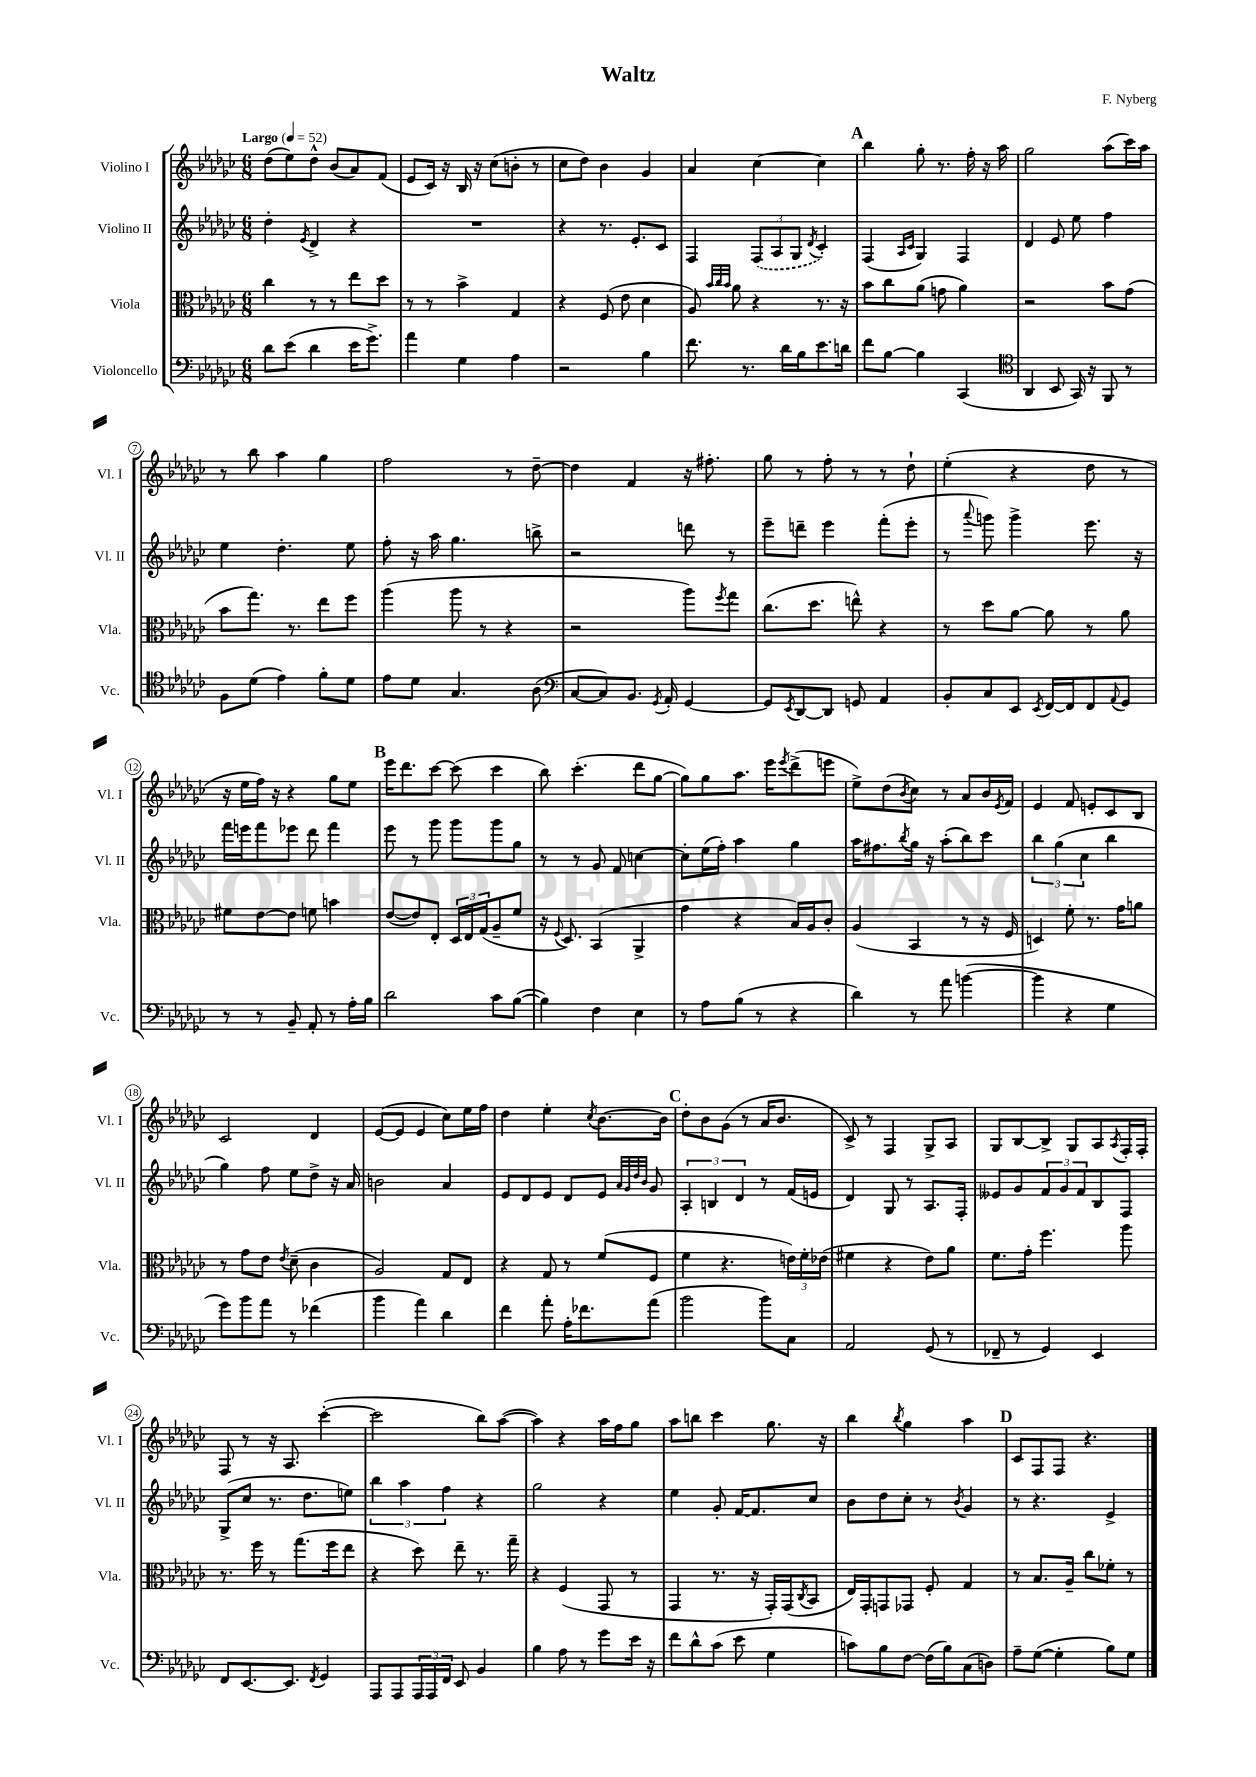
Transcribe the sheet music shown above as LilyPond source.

\header { title = "Waltz" composer = "F. Nyberg" }
<<
\new StaffGroup <<
\new Staff = "s0" \with { instrumentName = "Violino I" shortInstrumentName = "Vl. I" } {
    \clef treble \key ges \major \numericTimeSignature \time 6/8 \tempo "Largo" 4 = 52
    des''8( ees''8) des''8-^ bes'8( aes'8) f'8( |
    ees'8 ces'16) r16 bes16 r16 ces''8( b'8-. r8 |
    ces''8 des''8) bes'4 ges'4 |
    aes'4 ces''4~ ces''4 |
    \mark \markup { \bold "A" } bes''4 ges''8-. r8. f''16-. r16 aes''16 |
    ges''2 aes''8( ces'''16) aes''16 |
    r8 bes''8 aes''4 ges''4 |
    f''2 r8 des''8~-- |
    des''4 f'4 r16 fis''8.-. |
    ges''8 r8 f''8-. r8 r8 des''8-! |
    ees''4-.( r4 des''8 r8 |
    r16 ees''16 f''16) r16 r4 ges''8 ees''8 |
    \mark \markup { \bold "B" } ees'''16 des'''8. ces'''8~ ces'''8( ces'''4 |
    bes''8) ces'''4.-.( des'''8 ges''8~ |
    ges''8) ges''8 aes''8. ees'''16 \acciaccatura { ees'''8 } des'''8->( e'''8 |
    ees''8->) des''8( \acciaccatura { bes'8 } ces''8) r8 aes'8 bes'16 \acciaccatura { ees'8 } f'16 |
    ees'4 f'8 e'8-. ces'8 bes8 |
    ces'2 des'4 |
    ees'8~( ees'8 ees'4 ces''8) ees''16 f''16 |
    des''4 ees''4-. \acciaccatura { ces''8 } bes'8.~ bes'16 |
    \mark \markup { \bold "C" } des''8-. bes'8 ges'8( r8 aes'16 bes'8. |
    ces'8->) r8 f4 ges8-> aes8 |
    ges8 bes8~ bes8-> ges8 aes8 \acciaccatura { aes8 } f16-. f16-. |
    f8 r8 r16 aes8. ces'''4~-.( |
    ces'''2 bes''8) aes''8~( |
    aes''4) r4 aes''16 f''16 ges''8 |
    aes''8 b''8 ces'''4 ges''8. r16 |
    bes''4 \acciaccatura { bes''8 } ges''4 aes''4 |
    \mark \markup { \bold "D" } ces'8 f8 f8 r4. \bar "|." |
}
\new Staff = "s1" \with { instrumentName = "Violino II" shortInstrumentName = "Vl. II" } {
    \clef treble \key ges \major \numericTimeSignature \time 6/8
    des''4-. \acciaccatura { ees'8 } des'4-> r4 |
    R2. |
    r4 r8. ees'8.-. ces'8 |
    f4 \tuplet 3/2 { \once \slurDashed f8( aes8 ges8 } \acciaccatura { des'8 } ces'4-.) |
    \mark \markup { \bold "A" } f4( \grace { aes16 ces'16 } ges4) f4 |
    des'4 ees'8 ees''8 f''4 |
    ees''4 des''4.-. ees''8 |
    f''8-. r16 aes''16 ges''4. b''8-> |
    r2 d'''8 r8 |
    ees'''8-- d'''8-- ees'''4 f'''8-.( ees'''8-. |
    r8 \appoggiatura { aes'''8 } g'''8) g'''4-> ees'''8. r16 |
    f'''16 e'''16 f'''8 ees'''8 des'''8 f'''4 |
    \mark \markup { \bold "B" } ees'''8 r8 ges'''8 ges'''8 ges'''8 ges''8 |
    r8 r8 ges'8 f'8 c''4~ |
    c''8-. ees''16( f''16-.) aes''4 ges''4 |
    aes''16 fis''8. \acciaccatura { bes''8 } ges''16 r16 aes''8-.( bes''8) ces'''8 |
    \tuplet 3/2 { bes''4 ges''4( ces''4 } bes''4 |
    ges''4) f''8 ees''8 des''8-> r16 aes'16 |
    b'2 aes'4 |
    ees'8 des'8 ees'8 des'8 ees'8 \grace { aes'32 ges'32 des''32 bes'32 } ges'8 |
    \mark \markup { \bold "C" } \tuplet 3/2 { aes4-. b4 des'4 } r8 f'16( e'16 |
    des'4) ges8 r8 aes8. f16-. |
    eeses'8 ges'8 \tuplet 3/2 { f'8 ges'8 f'8 } bes8 f8 |
    ges8->( ces''8 r8. des''8. e''8) |
    \tuplet 3/2 { bes''4 aes''4 f''4 } r4 |
    ges''2 r4 |
    ees''4 ges'8-. f'16~ f'8. ces''8 |
    bes'8 des''8 ces''8-. r8 \acciaccatura { bes'8 } ges'4 |
    \mark \markup { \bold "D" } r8 r4. ees'4-> \bar "|." |
}
\new Staff = "s2" \with { instrumentName = "Viola" shortInstrumentName = "Vla." } {
    \clef alto \key ges \major \numericTimeSignature \time 6/8
    ces''4 r8 r8 ees''8 des''8 |
    r8 r8 bes'4-> ges4 |
    r4 f8( ees'8 des'4 |
    aes8) \grace { bes'32 ces''32 bes'32 } aes'8 r4 r8. r16 |
    \mark \markup { \bold "A" } bes'8 ces''8 aes'8( g'8 aes'4) |
    r2 bes'8 ges'8( |
    bes'8 ges''8.) r8. ees''8 f''8 |
    aes''4( aes''8 r8 r4 |
    r2 aes''8) \acciaccatura { f''8 } ges''8 |
    ces''8.( des''8. e''8-^) r4 |
    r8 des''8 aes'8~ aes'8 r8 aes'8 |
    fis'8 ees'8~ ees'8 f'8 b'4 |
    \mark \markup { \bold "B" } ees'8~( ees'8) ees8-. \tuplet 3/2 { des16 ees16 ges16( } aes8-- f'8 |
    r16 \appoggiatura { f8 } des8.) bes,4( aes,4-> |
    ges'4 r4 bes16) aes16 ces'8-. |
    aes4( bes,4 r8 r16 f16 |
    d4) f'8-. r8. ges'16 a'8 |
    r8 ges'8 ees'8 \acciaccatura { ees'8 } des'8--( ces'4 |
    aes2) ges8 ees8 |
    r4 ges8 r8 f'8( f8 |
    \mark \markup { \bold "C" } f'4 r4. \tuplet 3/2 { e'16) f'16-. ees'16( } |
    fis'4 r4 ees'8) aes'8 |
    f'8. ges'16-. f''4. aes''8 |
    r8. f''16 r8 ges''8.( f''16 ees''8 |
    r4 des''8) ees''8-- r8. ges''16-- |
    r4 f4( ges,8 r8 |
    ges,4 r8. r16 ges,16-.) ges,16( \acciaccatura { ces8 } bes,8 |
    ees16) ges,16-. g,8 ges,8 f8-. ges4 |
    \mark \markup { \bold "D" } r8 bes8. aes16-- ces''8 fes'8-. r8 \bar "|." |
}
\new Staff = "s3" \with { instrumentName = "Violoncello" shortInstrumentName = "Vc." } {
    \clef bass \key ges \major \numericTimeSignature \time 6/8
    des'8 ees'8( des'4 ees'16 ges'8.->) |
    aes'4 ges4 aes4 |
    r2 bes4 |
    f'8. r8. des'16 bes16 ees'8. d'16 |
    \mark \markup { \bold "A" } f'8 bes8~ bes4 ces,4( |
    \clef tenor aes,4 bes,8 ges,16) r16 f,8 r8 |
    f8 des'8( ees'4) f'8-. des'8 |
    ees'8 des'8 ges4. aes8( |
    \clef bass ces8~ ces8) bes,8. \acciaccatura { ges,8 } aes,16-. ges,4~ |
    ges,8 \acciaccatura { ees,8 } des,8~ des,8 g,8 aes,4 |
    bes,8-. ces8 ees,8 \acciaccatura { ees,8 } f,16~ f,16 f,8 \appoggiatura { aes,8 } ges,8 |
    r8 r8 bes,8-- aes,8-. r8 aes16-. bes16 |
    \mark \markup { \bold "B" } des'2 ces'8 bes8~( |
    bes4) f4 ees4 |
    r8 aes8 bes8( r8 r4 |
    des'4) r8 aes'8 b'4~( |
    b'4 r4 ges4 |
    ges'8) bes'8 aes'8 r8 fes'4( |
    bes'4 aes'4) des'4 |
    f'4 aes'8-. aes16-. fes'8. aes'8( |
    \mark \markup { \bold "C" } bes'2 bes'8) ces8 |
    aes,2 ges,8( r8 |
    fes,8-- r8 ges,4) ees,4 |
    f,8 ees,8.~ ees,8. \acciaccatura { f,8 } ges,4 |
    aes,,8 aes,,8 \tuplet 3/2 { aes,,16 aes,,16 f,16 } ees,8 bes,4 |
    bes4 aes8 r8 ges'8 ees'16 r16 |
    f'8 des'8-^ ces'8( ees'8 ges4 |
    c'8) bes8 f8~ f16( bes16) ces8( d8) |
    \mark \markup { \bold "D" } aes8-- ges8~( ges4-. bes8) ges8 \bar "|." |
}
>>
>>
\layout { \context { \Score \override BarNumber.stencil = #(make-stencil-circler 0.1 0.3 ly:text-interface::print) } }
